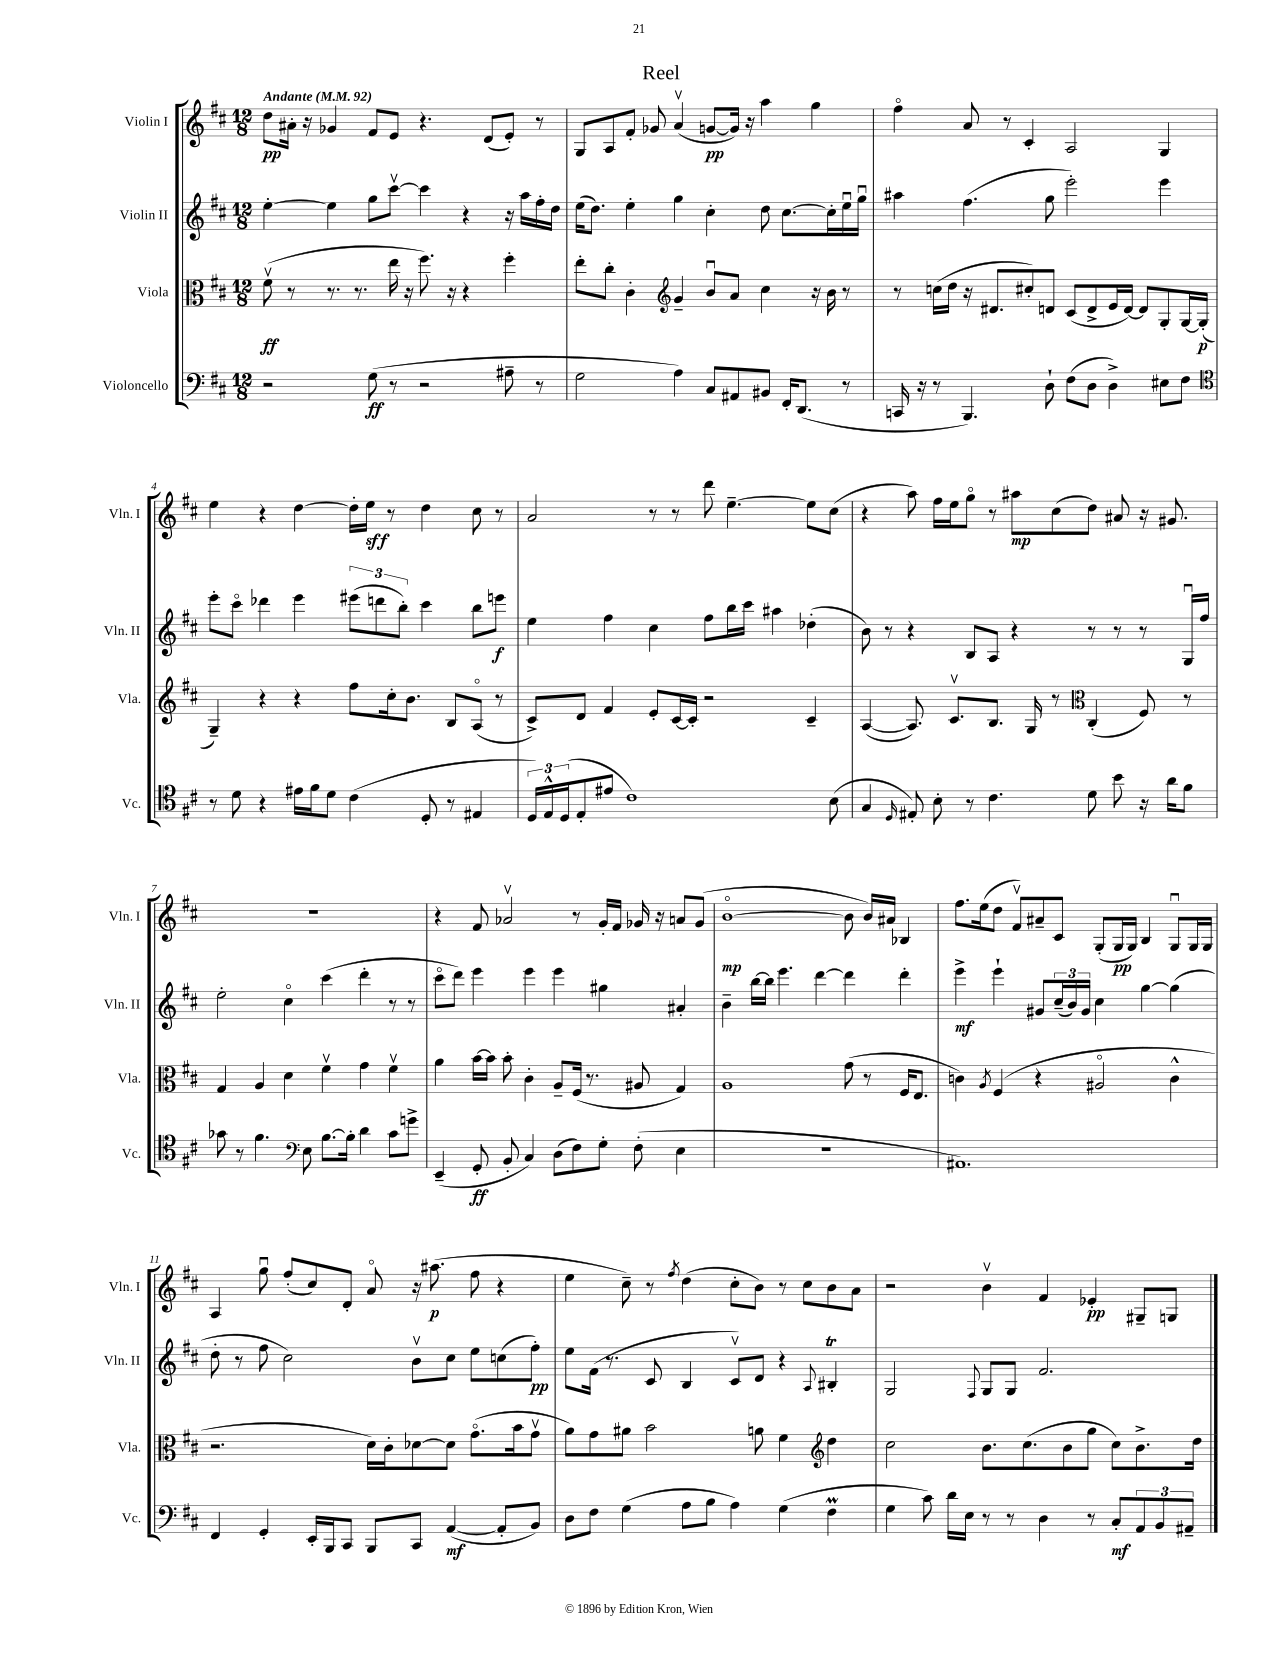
\header { title = "Reel" }
<<
\new StaffGroup <<
\new Staff = "s0" \with { instrumentName = "Violin I" shortInstrumentName = "Vln. I" } {
    \clef treble \key d \major \numericTimeSignature \time 12/8 \tempo "Andante" 4 = 92
    d''8\pp ais'16-. r16 ges'4 fis'8 e'8 r4. d'8( e'8-.) r8 |
    g8 a8 fis'8-. ges'8 a'4\upbow( g'8~\pp g'16) r16 a''4 g''4 |
    fis''4\flageolet a'8 r8 cis'4-. a2 g4 |
    e''4 r4 d''4~ d''16-. e''16\sff r8 d''4 cis''8 r8 |
    a'2 r8 r8 d'''8 e''4.~-- e''8 cis''8( |
    r4 a''8) fis''16 e''16 g''8\flageolet r8 ais''8\mp cis''8( d''8) ais'8 r16 gis'8. |
    R1. |
    r4 fis'8 aes'2\upbow r8 g'16-. fis'16 ges'16 r16 a'8 ges'8( |
    b'1~\flageolet\mp b'8 b'16) ais'16 bes4 |
    fis''8. e''16( d''8 fis'8\upbow) ais'8-- cis'8 g8-.( g16\pp g16) b4 g8\downbow g16 g16 |
    a4 g''8\downbow fis''8-.( cis''8) d'8-. a'8\flageolet r16 ais''8.\p( fis''8 r4 |
    e''4 cis''8--) r8 \acciaccatura { fis''8 } d''4( cis''8-. b'8) r8 cis''8 b'8 a'8 |
    r2 b'4\upbow fis'4 ees'4-.\pp gis8-- g8 \bar "|." |
}
\new Staff = "s1" \with { instrumentName = "Violin II" shortInstrumentName = "Vln. II" } {
    \clef treble \key d \major \numericTimeSignature \time 12/8
    e''4~-. e''4 g''8 cis'''8~\upbow cis'''4 r4 r16 a''16 fis''16-. d''16 |
    e''16( d''8.) e''4-. g''4 cis''4-. d''8 cis''8.~ cis''16-. e''16\downbow g''16\downbow |
    ais''4 fis''4.( g''8 e'''2-.) e'''4 |
    e'''8-. cis'''8\flageolet des'''4 e'''4 \tuplet 3/2 { eis'''8( d'''8 b''8-.) } cis'''4 b''8 e'''8\f |
    e''4 fis''4 cis''4 fis''8 b''16 cis'''16 ais''4 des''4-.( |
    b'8) r8 r4 b8 a8 r4 r8 r8 r8 g16\downbow fis''16 |
    e''2-. cis''4\flageolet cis'''4( d'''4-. r8 r8 |
    cis'''8\flageolet d'''8) e'''4 e'''4 e'''4 gis''4 ais'4-. |
    b'4-- b''16~ b''16 e'''4. d'''4~ d'''4 d'''4-. |
    e'''4->\mf e'''4-! gis'8 \tuplet 3/2 { cis''16--( b'16) gis'16 } cis''4 g''4~ g''4( |
    d''8-. r8 fis''8 cis''2) b'8\upbow cis''8 e''8 c''8( fis''8-.\pp) |
    e''8 fis'16( r8. cis'8 b4 cis'8\upbow) d'8 r4 \appoggiatura { a8 } bis4-.\trill |
    g2 \appoggiatura { fis8 } g8 g8 fis'2. \bar "|." |
}
\new Staff = "s2" \with { instrumentName = "Viola" shortInstrumentName = "Vla." } {
    \clef alto \key d \major \numericTimeSignature \time 12/8
    fis'8\upbow\ff( r8 r8. r8. e''16 r16 fis''8.) r16 r4 fis''4-. |
    e''8-. cis''8-. cis'4-. \clef treble g'4-- b'8\downbow a'8 cis''4 r16 b'16 r8 |
    r8 c''16( d''16 r16 dis'8. cis''8-.) d'8 cis'8( d'8-> e'16 d'16~) d'8 g8-. g16~ g16-.\p( |
    g4--) r4 r4 fis''8 cis''16-. b'8. b8 a8\flageolet( r8 |
    cis'8->) d'8 fis'4 e'8-. cis'16~ cis'16-. r2 cis'4-- |
    a4~( a8.) cis'8.\upbow b8. g16 r8 \clef alto cis4-.( fis8) r8 |
    g4 a4 d'4 fis'4\upbow g'4 fis'4\upbow |
    a'4 b'16~ b'16 b'8-. cis'4-. a8-- fis16( r8. ais8 g4) |
    a1 g'8( r8 fis16 e8. |
    c'4) \acciaccatura { a8 } fis4( r4 ais2\flageolet c'4-^ |
    r2. d'16) cis'16-. des'8~ des'8 g'8.\flageolet( b'16 g'8\upbow |
    a'8) g'8 ais'8 b'2 a'8 fis'4 \clef treble d''4 |
    cis''2 b'8. cis''8.( b'8 g''8 cis''8) b'8.-> d''16 \bar "|." |
}
\new Staff = "s3" \with { instrumentName = "Violoncello" shortInstrumentName = "Vc." } {
    \clef bass \key d \major \numericTimeSignature \time 12/8
    r2 g8\ff( r8 r2 ais8-- r8 |
    g2 a4) cis8 ais,8 bis,8 fis,16-. d,8.( r8 |
    c,16 r16 r8 b,,4.) d8-! fis8( d8 d4->) eis8 fis8 |
    \clef tenor r8 d'8 r4 eis'16 fis'16 d'8 cis'4( d8-. r8 eis4 |
    \tuplet 3/2 { d16) e16-^ d16( } e8-. eis'8 cis'1) b8( |
    g4 \grace { d16 } eis8-.) b8-. r8 cis'4. d'8 b'8 r16 a'16 fis'8 |
    ges'8 r8 fis'4. \clef bass e8 b8.~ b16-. d'4 cis'8 g'8-> |
    e,4--( g,8-.\ff b,8-. cis4) d8( fis8) g8-. fis8-.( e4 |
    R1. |
    ais,1.) |
    fis,4 g,4-. e,16-. b,,16 cis,8 b,,8 cis,8 a,4~\mf( a,8-. b,8) |
    d8 fis8 g4( a8 b8 a4) g4( fis4\prall |
    g4 cis'8) d'16 e16 r8 r8 d4 r8 cis8-.\mf \tuplet 3/2 { a,8 b,8 ais,8-- } \bar "|." |
}
>>
>>
